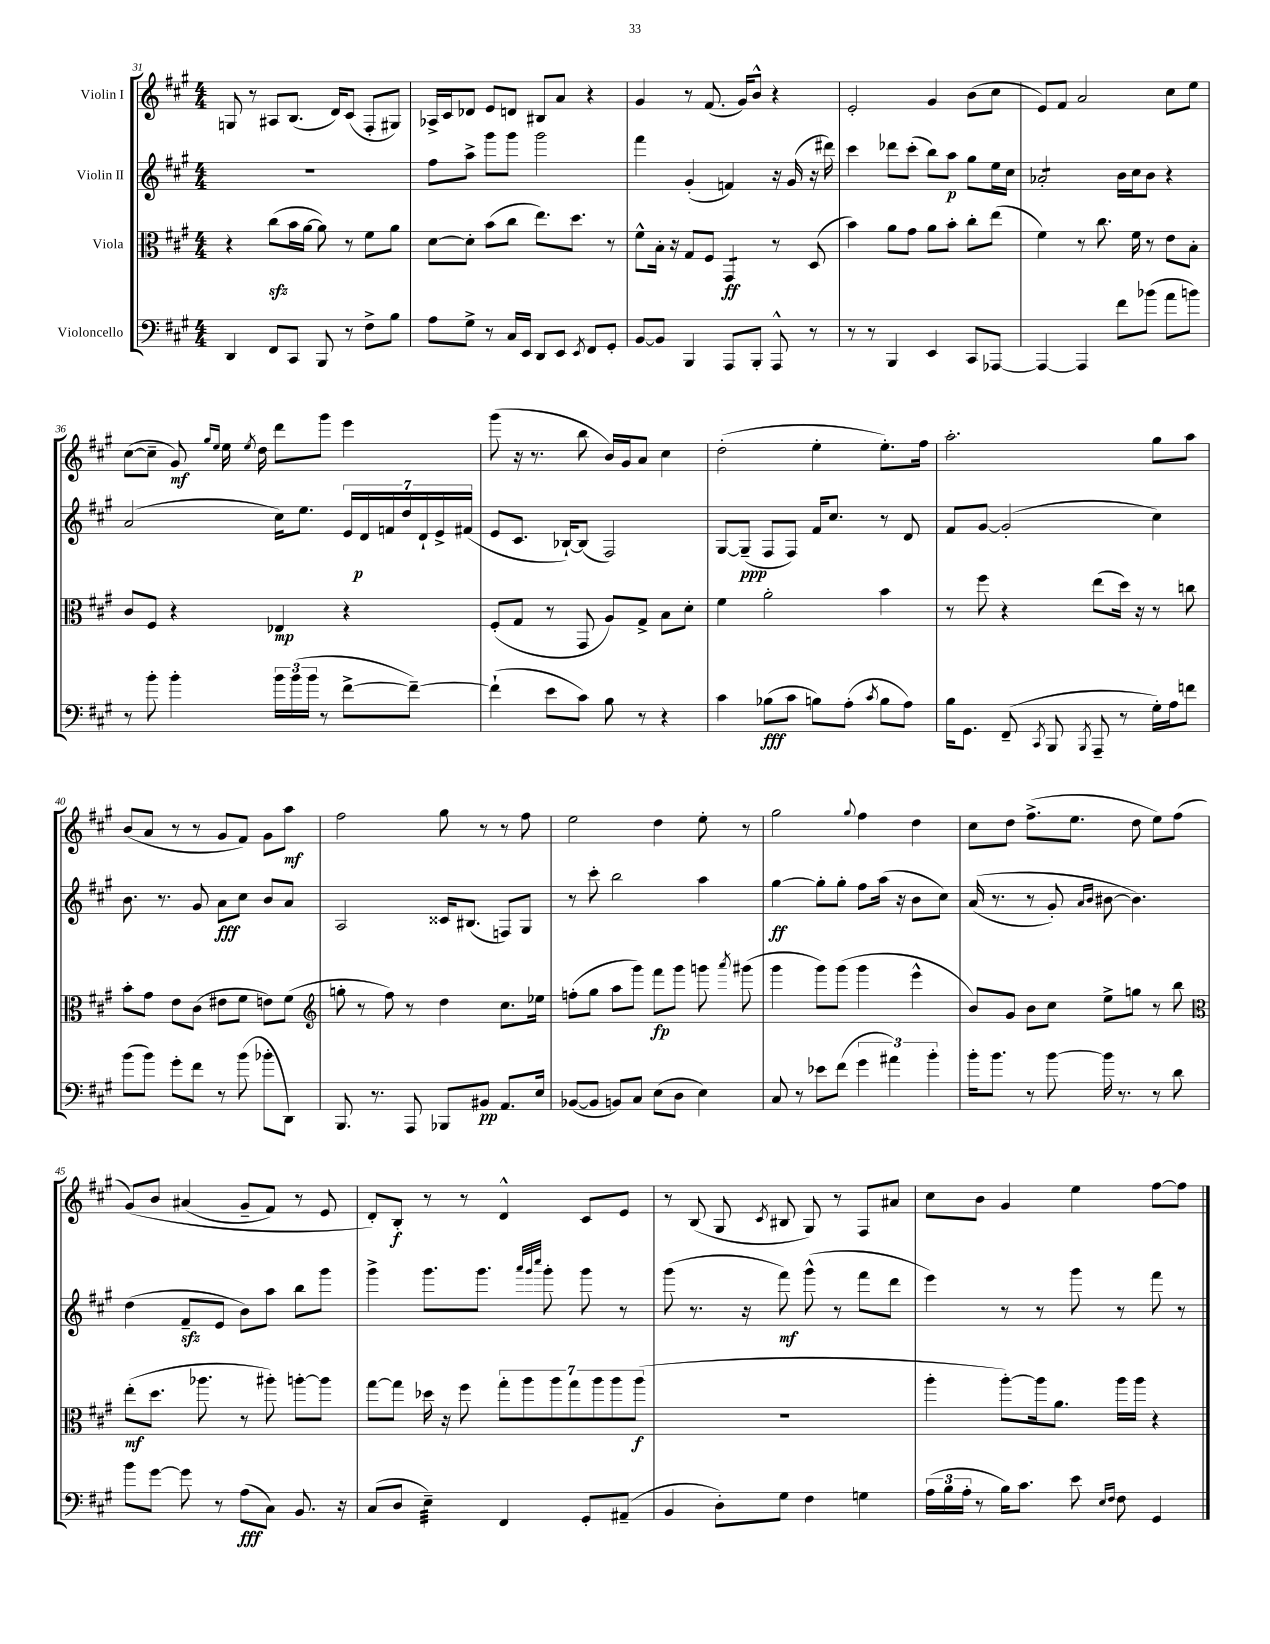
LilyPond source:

<<
\new StaffGroup <<
\new Staff = "s0" \with { instrumentName = "Violin I" } {
    \clef treble \key a \major \numericTimeSignature \time 4/4
    \autoBeamOff g8 r8 ais8[ b8.]( d'16[) cis'8]( fis8[-. gis8]) |
    aes16[-> cis'16 des'8] e'8[ d'8] bis8[ a'8] r4 |
    gis'4 r8 fis'8.( gis'16[) b'8]-^ r4 |
    e'2-. gis'4 b'8[( cis''8] |
    e'8[) fis'8] a'2 cis''8[ e''8] |
    cis''8[~( cis''8]-- gis'8\mf) \grace { gis''16[ e''16] } e''16 \acciaccatura { e''8 } d''16 d'''8[ gis'''8] e'''4 |
    gis'''8( r16 r8. b''8 b'16[) gis'16 a'8] cis''4 |
    d''2-.( e''4-. e''8.[-.) fis''16] |
    a''2.-. gis''8[ a''8] |
    b'8[( a'8] r8 r8 gis'8[ fis'8]) gis'8[ a''8]\mf |
    fis''2 gis''8 r8 r8 fis''8 |
    e''2 d''4 e''8-. r8 |
    gis''2 \appoggiatura { gis''8 } fis''4 d''4 |
    cis''8[ d''8] fis''8.[->( e''8.] d''8 e''8[) fis''8]( |
    gis'8[)\( b'8] ais'4( gis'8[-- fis'8]) r8 e'8 |
    d'8[-.\) b8]-.\f r8 r8 d'4-^ cis'8[ e'8] |
    r8 b8( gis8 \acciaccatura { cis'8 } bis8 gis8) r8 fis8[ ais'8] |
    cis''8[ b'8] gis'4 e''4 fis''8[~ fis''8] \bar "|." |
}
\new Staff = "s1" \with { instrumentName = "Violin II" } {
    \clef treble \key a \major \numericTimeSignature \time 4/4
    \autoBeamOff R1 |
    fis''8[ a''8]-> gis'''8[ gis'''8] gis'''2 |
    fis'''4 gis'4-.( f'4) r16 gis'16( r16 dis'''16) |
    cis'''4 des'''8[ cis'''8]-.( b''8[) a''8]\p gis''8[ e''16 cis''16] |
    aes'2:8-. b'16[ cis''16 b'8] r4 |
    a'2( cis''16[) e''8.] \tuplet 7/4 { e'16[ d'16\p f'16 d''16 d'16-! e'16-> fis'16]( } |
    e'8[ cis'8.] bes16[~-!) bes8]( fis2) |
    gis8[~ gis8]--\ppp( fis8[ fis8]) fis'16[ cis''8.] r8 d'8 |
    fis'8[ gis'8]~ gis'2-.( cis''4) |
    b'8. r8. gis'8 a'8[\fff cis''8] b'8[ a'8] |
    a2 cisis'16[ bis8.]( f8[) gis8] |
    r8 cis'''8-. b''2 a''4 |
    gis''4~\ff gis''8[-. gis''8]-. fis''8[ a''16]( r16 b'8[ cis''8]) |
    a'16(\( r8. r8 gis'8-.) \grace { a'16[ b'16] } bis'8~ bis'4.\) |
    d''4( fis'8[--\sfz e'8] b'8[) a''8] b''8[ gis'''8] |
    gis'''4-> gis'''8.[ gis'''8.] \grace { a'''32[ gis'''32 cis''''32] } gis'''8-. gis'''8 r8 |
    gis'''8( r8. r16 fis'''8\mf) gis'''8-^( r8 fis'''8[ d'''8] |
    e'''4) r8 r8 gis'''8 r8 fis'''8 r8 \bar "|." |
}
\new Staff = "s2" \with { instrumentName = "Viola" } {
    \clef alto \key a \major \numericTimeSignature \time 4/4
    \autoBeamOff r4 cis''8[\sfz( b'16 a'16]~ a'8) r8 fis'8[ a'8] |
    d'8[~ d'8]-. b'8[( cis''8] e''8.[) d''8.] r8 |
    fis'8[-^ b16]-. r16 gis8[ fis8] gis,4:8\ff r8 d8( |
    b'4) a'8[ gis'8] a'8[ b'8]-. cis''8[-. e''8]( |
    fis'4) r8 cis''8. fis'16 r8 e'8[ b8]-. |
    cis'8[ fis8] r4 ees4\mp r4 |
    fis8[-.( gis8] r8 gis,8 a8[) gis8]-> b8[ d'8]-. |
    fis'4 a'2-. b'4 |
    r8 fis''8 r4 e''8[( d''16]) r16 r8 c''8 |
    b'8[-. gis'8] e'8[ cis'8]( eis'8[ fis'8] e'8[) fis'8]( |
    \clef treble g''8-. r8 fis''8) r8 d''4 cis''8.[ ees''16] |
    f''8[-.( gis''8] a''8[ gis'''8]) fis'''8[\fp gis'''8] g'''8 \acciaccatura { a'''8 } gis'''8( |
    gis'''4 gis'''8[) gis'''8]( gis'''4 e'''4-^ |
    b'8[) gis'8] b'8[ cis''8] e''8[-> g''8] r8 b''8 |
    \clef alto e''8[-.\mf( d''8.] aes''8. r8 ais''8-.) a''8[~-. a''8] |
    gis''8[~ gis''8] des''16 r16 fis''8 \tuplet 7/4 { gis''8[-. a''8 a''8 gis''8 a''8 a''8 a''8]\f( } |
    R1 |
    a''4-. a''8[~-.) a''16 a'8.] a''16[ a''16] r4 \bar "|." |
}
\new Staff = "s3" \with { instrumentName = "Violoncello" } {
    \clef bass \key a \major \numericTimeSignature \time 4/4
    \autoBeamOff d,4 fis,8[ cis,8] b,,8 r8 fis8[-> b8] |
    a8[ gis8]-> r8 cis16[ e,16] d,8[ e,8] \acciaccatura { e,8 } fis,8[ gis,8]-. |
    b,8[~ b,8] b,,4 a,,8[ b,,8]-. a,,8-^ r8 |
    r8 r8 b,,4 e,4 cis,8[ aes,,8]~ |
    aes,,4~ aes,,4 fis'8[ bes'8]( a'8[ b'8]) |
    r8 b'8-. b'4-. \tuplet 3/2 { b'16[ b'16( b'16] } r8 fis'8[~-> fis'8]~--) |
    fis'4-!( e'8[ cis'8]) b8 r8 r4 |
    cis'4 bes8[\fff( cis'8] b8[) a8]-.( \acciaccatura { cis'8 } b8[ a8]) |
    b16[ gis,8.] fis,8--( \acciaccatura { cis,8 } b,,8 \acciaccatura { b,,8 } a,,8-- r8 gis16[-.) a16 f'8] |
    b'8[( b'8]) gis'8[-. fis'8] r8 b'8( bes'8[-. d,8]) |
    b,,8. r8. a,,8 bes,,8[ bis,8]\pp a,8.[ e16] |
    bes,8[~( bes,8] b,8[) cis8] e8[( d8] e4) |
    cis8 r8 ees'8[ fis'8]( \tuplet 3/2 { gis'4 ais'4) b'4-. } |
    b'16[-. b'8.] r8 b'8~ b'16 r8. r8 d'8 |
    b'8[ gis'8]~ gis'8 r8 a8[\fff( cis8]) b,8. r16 |
    cis8[( d8] e4:32--) fis,4 gis,8[-. ais,8]--( |
    b,4 d8[-.) gis8] fis4 g4 |
    \tuplet 3/2 { a16[( b16 a16]-. } r8 b16[) cis'8.] e'8 \grace { e16[ fis16] } fis8 gis,4 \bar "|." |
}
>>
>>
\layout { \context { \Score currentBarNumber = #31 } }
